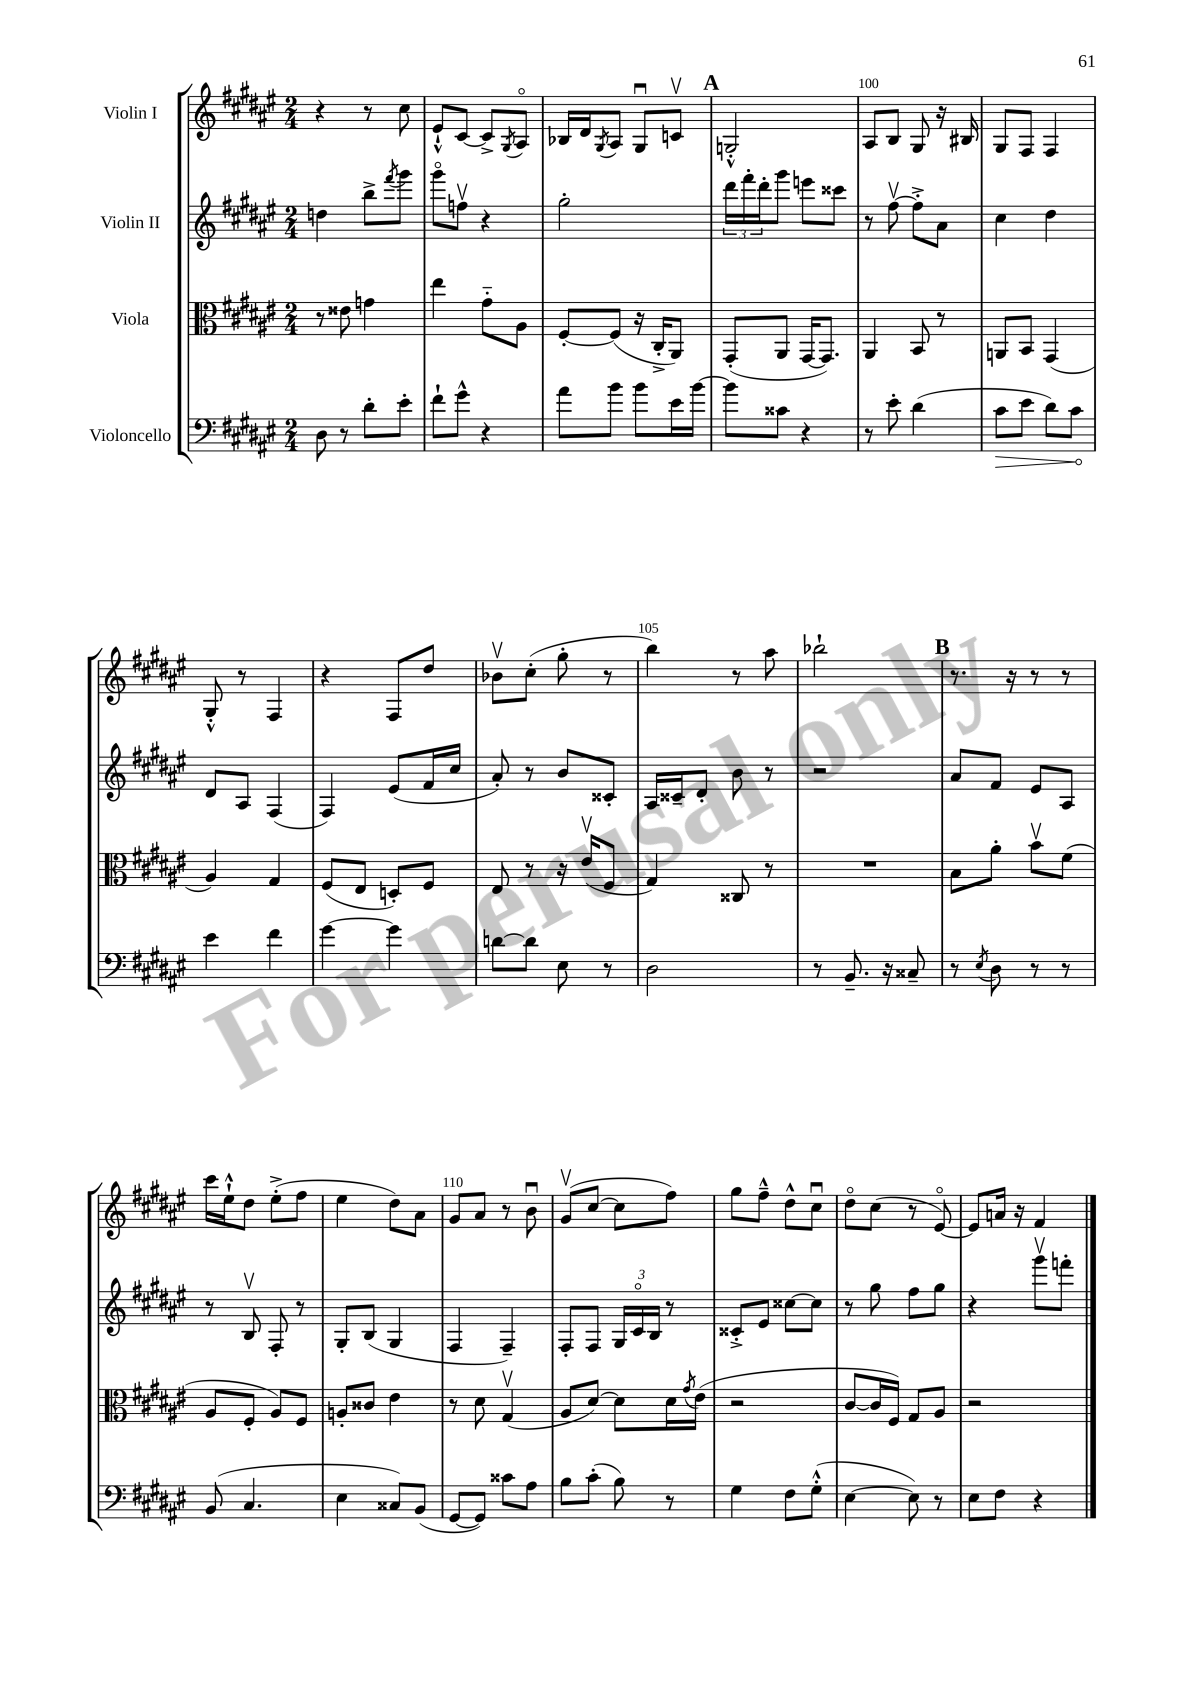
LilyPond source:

<<
\new StaffGroup <<
\new Staff = "s0" \with { instrumentName = "Violin I" } {
    \clef treble \key fis \major \numericTimeSignature \time 2/4
    r4 r8 cis''8 |
    eis'8-!-^ cis'8~ cis'8-> \acciaccatura { gis8 } ais8\flageolet |
    bes16 dis'16 \acciaccatura { gis8 } ais8 gis8\downbow c'8\upbow |
    \mark \markup { \bold "A" } g2-.-^ |
    ais8 b8 gis8 r16 bis16 |
    gis8 fis8 fis4 |
    gis8-.-^ r8 fis4 |
    r4 fis8 dis''8 |
    bes'8\upbow cis''8-.( gis''8-. r8 |
    b''4) r8 ais''8 |
    bes''2-! |
    \mark \markup { \bold "B" } r8. r16 r8 r8 |
    cis'''16 eis''16-!-^ dis''8 eis''8-.->( fis''8 |
    eis''4 dis''8) ais'8 |
    gis'8 ais'8 r8 b'8\downbow |
    gis'8\upbow( cis''8~ cis''8 fis''8) |
    gis''8 fis''8---^ dis''8-^ cis''8\downbow |
    dis''8\flageolet cis''8( r8 eis'8~\flageolet) |
    eis'8 a'16 r16 fis'4 \bar "|." |
}
\new Staff = "s1" \with { instrumentName = "Violin II" } {
    \clef treble \key fis \major \numericTimeSignature \time 2/4
    d''4 b''8-> \acciaccatura { fis'''8 } gis'''8 |
    gis'''8\flageolet f''8\upbow r4 |
    gis''2-. |
    \mark \markup { \bold "A" } \tuplet 3/2 { dis'''16 fis'''16-. dis'''16-. } gis'''8 e'''8 cisis'''8 |
    r8 fis''8~\upbow fis''8-.-> ais'8 |
    cis''4 dis''4 |
    dis'8 ais8 fis4( |
    fis4) eis'8( fis'16 cis''16 |
    ais'8-.) r8 b'8 cisis'8-. |
    ais16 cisis'16-- dis'8-. b'8 r8 |
    r2 |
    \mark \markup { \bold "B" } ais'8 fis'8 eis'8 ais8 |
    r8 b8\upbow fis8-. r8 |
    gis8-. b8( gis4 |
    fis4 fis4--) |
    fis8-. fis8 \tuplet 3/2 { gis16 cis'16\flageolet b16 } r8 |
    cisis'8-.-> eis'8 cisis''8~ cisis''8 |
    r8 gis''8 fis''8 gis''8 |
    r4 gis'''8\upbow f'''8-. \bar "|." |
}
\new Staff = "s2" \with { instrumentName = "Viola" } {
    \clef alto \key fis \major \numericTimeSignature \time 2/4
    r8 eisis'8 g'4 |
    eis''4 gis'8-_ ais8 |
    fis8~-. fis8( r16 cis16-.-> ais,8) |
    \mark \markup { \bold "A" } gis,8-.( ais,8 gis,16~ gis,8.) |
    ais,4 b,8 r8 |
    a,8 b,8 gis,4( |
    ais4) gis4 |
    fis8( eis8 d8-.) fis8 |
    eis8 r8 r16 eis'16\upbow( fis8 |
    gis4) cisis8 r8 |
    R2 |
    \mark \markup { \bold "B" } b8 ais'8-. b'8\upbow fis'8( |
    ais8 fis8-. ais8) fis8 |
    a8-. cisis'8 eis'4 |
    r8 dis'8 gis4\upbow( |
    ais8 dis'8~) dis'8 dis'16 \acciaccatura { gis'8 } eis'16( |
    r2 |
    cis'8~ cis'16 fis16) gis8 ais8 |
    r2 \bar "|." |
}
\new Staff = "s3" \with { instrumentName = "Violoncello" } {
    \clef bass \key fis \major \numericTimeSignature \time 2/4
    dis8 r8 dis'8-. eis'8-. |
    fis'8-! gis'8-^ r4 |
    ais'8 b'8 b'8 eis'16 b'16~ |
    \mark \markup { \bold "A" } b'8 cisis'8 r4 |
    r8 eis'8-. dis'4( |
    \once \override Hairpin.circled-tip = ##t cis'8\> eis'8 dis'8) cis'8\! |
    eis'4 fis'4 |
    gis'4~ gis'4 |
    d'8~ d'8 eis8 r8 |
    dis2 |
    r8 b,8.-- r16 cisis8-- |
    \mark \markup { \bold "B" } r8 \acciaccatura { eis8 } dis8 r8 r8 |
    b,8( cis4. |
    eis4 cisis8) b,8( |
    gis,8~ gis,8) cisis'8 ais8 |
    b8 cis'8-.( b8) r8 |
    gis4 fis8 gis8-.-^( |
    eis4~ eis8) r8 |
    eis8 fis8 r4 \bar "|." |
}
>>
>>
\layout { \context { \Score currentBarNumber = #96 \override BarNumber.break-visibility = ##(#f #t #t) barNumberVisibility = #(every-nth-bar-number-visible 5) } }
